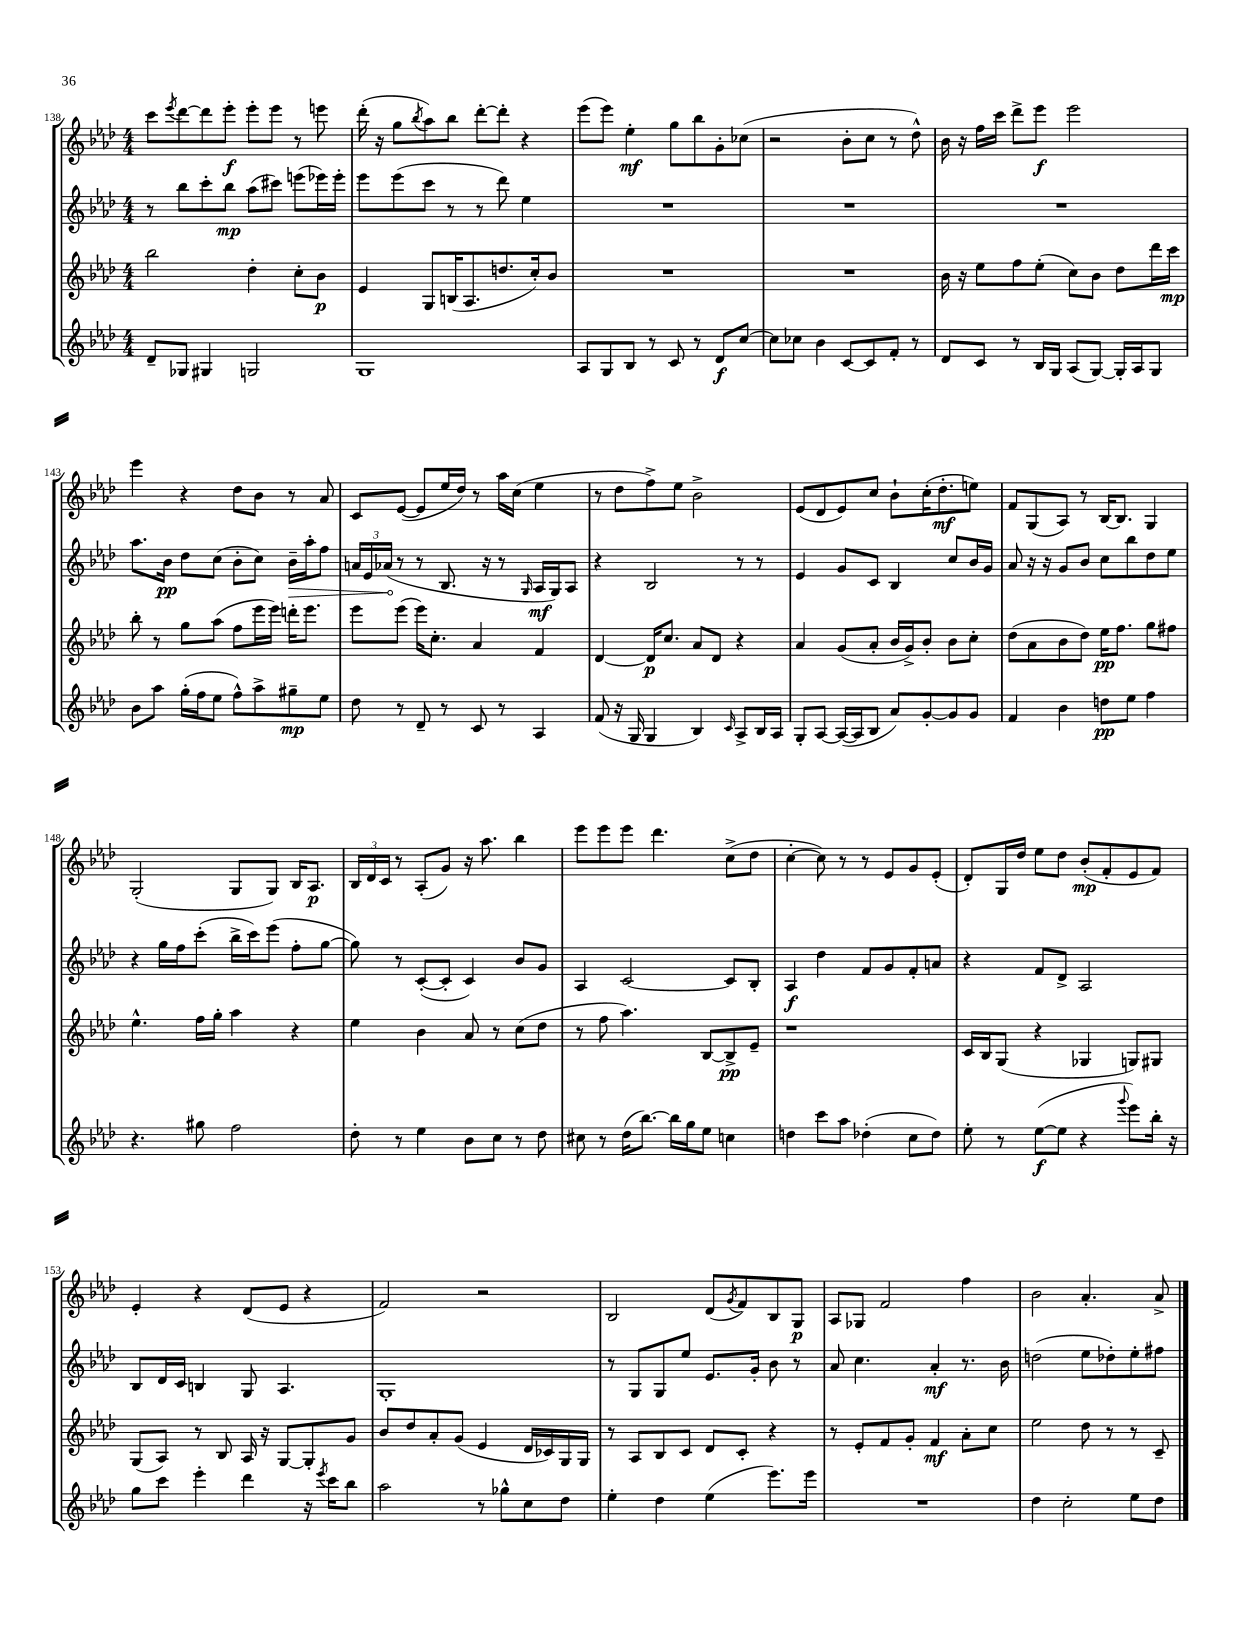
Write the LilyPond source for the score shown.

<<
\new StaffGroup <<
\new Staff = "s0" {
    \clef treble \key aes \major \numericTimeSignature \time 4/4
    c'''8 \acciaccatura { ees'''8 } des'''8~ des'''8 ees'''8-.\f ees'''8-. ees'''8 r8 e'''8 |
    des'''16-.( r16 g''8 \acciaccatura { bes''8 } aes''8) bes''8 des'''8~-. des'''8-. r4 |
    ees'''8( ees'''8) ees''4-.\mf g''8 bes''8 g'8-. ces''8( |
    r2 bes'8-. c''8 r8 des''8-^) |
    bes'16 r16 f''16 c'''16 des'''8-> ees'''8\f ees'''2 |
    ees'''4 r4 des''8 bes'8 r8 aes'8 |
    c'8 ees'8~( ees'8 ees''16 des''16) r8 aes''16 c''16( ees''4 |
    r8 des''8 f''8->) ees''8 bes'2-> |
    ees'8( des'8 ees'8) c''8 bes'8-! c''16-.( des''8.-.\mf e''8) |
    f'8 g8( aes8) r8 bes16~ bes8. g4 |
    g2-.( g8 g8) bes16 aes8.\p |
    \tuplet 3/2 { bes16 des'16 c'16 } r8 aes8-.( g'8) r16 aes''8. bes''4 |
    ees'''8 ees'''8 ees'''8 des'''4. c''8->( des''8 |
    c''4~-. c''8) r8 r8 ees'8 g'8 ees'8-.( |
    des'8-.) g16 des''16 ees''8 des''8 bes'8-.\mp( f'8-. ees'8 f'8) |
    ees'4-. r4 des'8( ees'8 r4 |
    f'2) r2 |
    bes2 des'8( \acciaccatura { g'8 } f'8) bes8 g8\p |
    aes8 ges8 f'2 f''4 |
    bes'2 aes'4.-. aes'8-> \bar "|." |
}
\new Staff = "s1" {
    \clef treble \key aes \major \numericTimeSignature \time 4/4
    r8 bes''8 c'''8-. bes''8\mp aes''8( cis'''8) e'''8( ees'''16) ees'''16-. |
    ees'''8 ees'''8( c'''8 r8 r8 des'''8) ees''4 |
    R1 |
    R1 |
    R1 |
    aes''8. bes'16\pp des''8 c''8( bes'8-. c''8) \once \override Hairpin.circled-tip = ##t bes'16--\> aes''16-. f''8 |
    \tuplet 3/2 { a'16 ees'16 aes'16\!( } r8 r8 bes8. r16 r8 \grace { g16 } aes16\mf g16) aes8 |
    r4 bes2 r8 r8 |
    ees'4 g'8 c'8 bes4 c''8 bes'16 g'16 |
    aes'8 r16 r16 g'8 bes'8 c''8 bes''8 des''8 ees''8 |
    r4 g''16 f''16 c'''8-.( bes''16-> c'''16) ees'''8( f''8-. g''8~ |
    g''8) r8 c'8~-.( c'8-. c'4) bes'8 g'8 |
    aes4 c'2~ c'8 bes8-. |
    aes4\f des''4 f'8 g'8 f'8-. a'8 |
    r4 f'8 des'8-> aes2 |
    bes8 des'16 c'16 b4 g8 aes4. |
    g1-. |
    r8 g8 g8 ees''8 ees'8. g'16-. bes'8 r8 |
    aes'8 c''4. aes'4-.\mf r8. bes'16 |
    d''2( ees''8 des''8-.) ees''8-. fis''8 \bar "|." |
}
\new Staff = "s2" {
    \clef treble \key aes \major \numericTimeSignature \time 4/4
    bes''2 des''4-. c''8-. bes'8\p |
    ees'4 g8 b16( aes8. d''8. c''16-.) bes'8 |
    R1 |
    R1 |
    bes'16 r16 ees''8 f''8 ees''8-.( c''8) bes'8 des''8 des'''16 c'''16\mp |
    bes''8-. r8 g''8 aes''8( f''8 ees'''16 ees'''16) d'''16-. ees'''8. |
    ees'''8 ees'''8( ees'''16) c''8.-. aes'4 f'4 |
    des'4~ des'16\p c''8. aes'8 des'8 r4 |
    aes'4 g'8( aes'8-. bes'16 g'16->) bes'8-. bes'8 c''8-. |
    des''8( aes'8 bes'8 des''8) ees''16\pp f''8. g''8 fis''8 |
    ees''4.-^ f''16 g''16-. aes''4 r4 |
    ees''4 bes'4 aes'8 r8 c''8( des''8 |
    r8 f''8 aes''4.) bes8~ bes8->\pp ees'8-- |
    r1 |
    c'16 bes16 g8( r4 ges4 g8) gis8 |
    g8( aes8) r8 bes8 aes16 r16 g8~ g8-. g'8 |
    bes'8 des''8 aes'8-. g'8( ees'4 des'16 ces'16) g16 g16 |
    r8 aes8 bes8 c'8 des'8 c'8-. r4 |
    r8 ees'8-. f'8 g'8-. f'4\mf aes'8-. c''8 |
    ees''2 des''8 r8 r8 c'8-- \bar "|." |
}
\new Staff = "s3" {
    \clef treble \key aes \major \numericTimeSignature \time 4/4
    des'8-- ges8 gis4 g2 |
    g1 |
    aes8 g8 bes8 r8 c'8 r8 des'8\f c''8~ |
    c''8 ces''8 bes'4 c'8~ c'8 f'8-. r8 |
    des'8 c'8 r8 bes16 g16 aes8( g8~) g16-. aes16 g8 |
    bes'8 aes''8 g''16-.( f''16 ees''8 f''8-^) aes''8-> gis''8--\mp ees''8 |
    des''8 r8 des'8-- r8 c'8 r8 aes4 |
    f'8( r16 g16 g4 bes4) \grace { c'16 } aes8-> bes16 aes16 |
    g8-. aes8~ aes16~( aes16 bes8 aes'8) g'8~-. g'8 g'8 |
    f'4 bes'4 d''8\pp ees''8 f''4 |
    r4. gis''8 f''2 |
    des''8-. r8 ees''4 bes'8 c''8 r8 des''8 |
    cis''8 r8 des''16( bes''8.~) bes''16 g''16 ees''8 c''4 |
    d''4 c'''8 aes''8 des''4-.( c''8 des''8) |
    ees''8-. r8 ees''8~\f( ees''8 r4 \appoggiatura { g'''8 } ees'''8) bes''16-. r16 |
    g''8 c'''8 ees'''4-. des'''4 r16 \acciaccatura { ees'''8 } c'''16 bes''8 |
    aes''2 r8 ges''8-^ c''8 des''8 |
    ees''4-. des''4 ees''4( ees'''8.) ees'''16 |
    R1 |
    des''4 c''2-. ees''8 des''8 \bar "|." |
}
>>
>>
\layout { \context { \Score currentBarNumber = #138 } }
